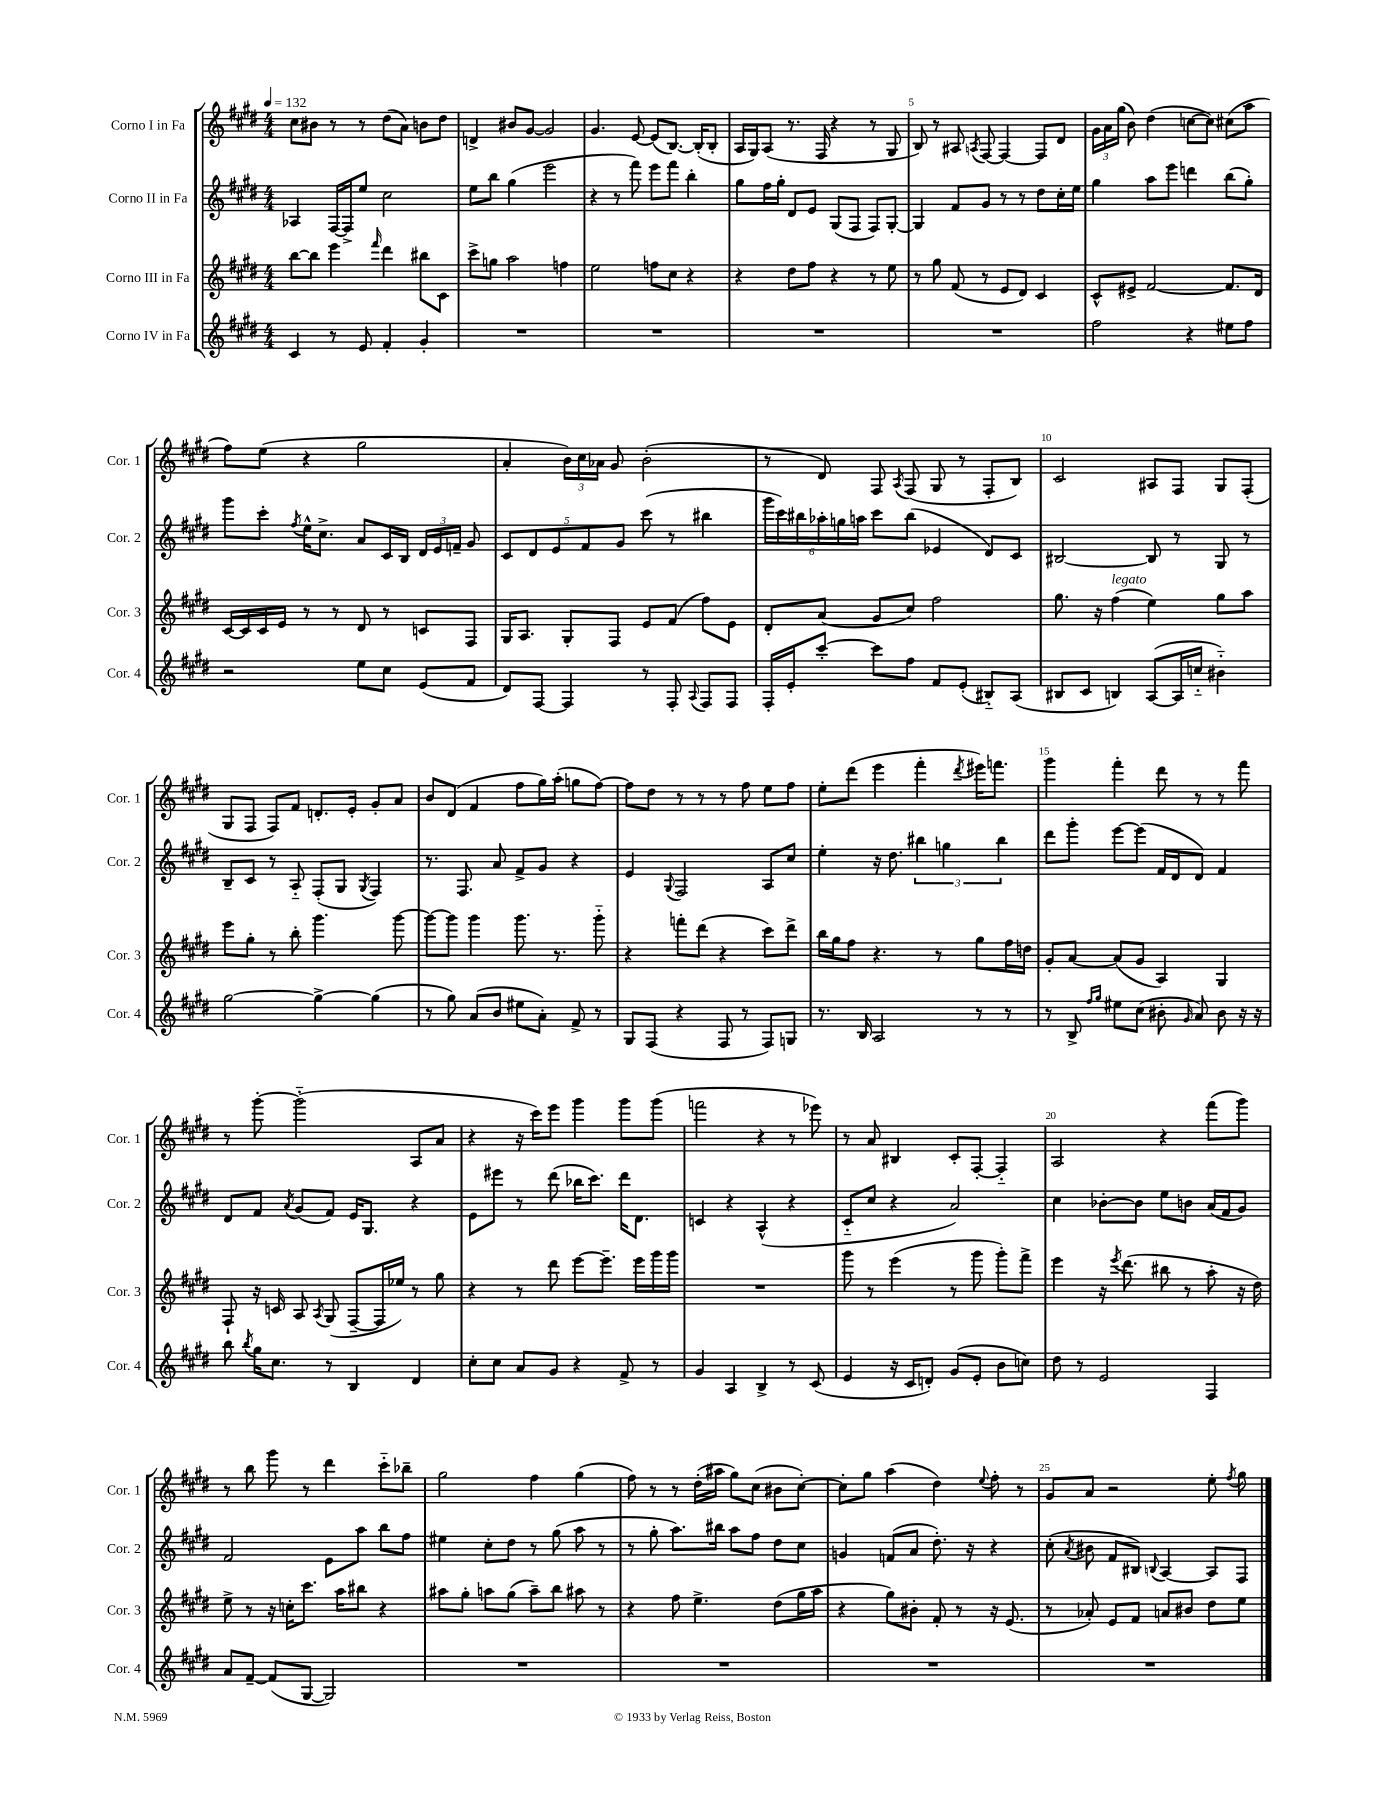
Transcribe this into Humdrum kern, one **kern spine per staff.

**kern	**kern	**kern	**kern
*staff4	*staff3	*staff2	*staff1
*clefG2	*clefG2	*clefG2	*clefG2
*k[f#c#g#d#]	*k[f#c#g#d#]	*k[f#c#g#d#]	*k[f#c#g#d#]
*M4/4	*M4/4	*M4/4	*M4/4
*MM132	*MM132	*MM132	*MM132
4c#	[8bb	4A-	8cc#
.	8bb]	.	8b#
8r	4eee	[16F#	8r
.	.	16F#^]	.
8e	.	8ee	8r
.	16qqfff#	.	.
4f#'	4ddd#	2cc#	(8dd#
.	.	.	8a)
4g#'	8bb#	.	8b
.	8c#	.	8dd#
=	=	=	=
1r	8ccc#^	8ee	4d^
.	8gg	8bb	.
.	2aa	(4gg#	8b#
.	.	.	[8g#
.	.	2eee	2g#]
.	4ff	.	.
=	=	=	=
1r	2ee	4r	4.g#
.	.	8r	.
.	.	8fff#)	[8e
.	8ff	8eee	(8e]
.	8cc#	8fff#	[8.B)
.	4r	4bb'	.
.	.	.	(16B']
.	.	.	8B'
=	=	=	=
1r	4r	8gg#	16A
.	.	.	16G#)
.	.	16ff#	(8A
.	.	16gg#'	.
.	8dd#	8d#	8.r
.	8ff#	8e	.
.	.	.	16F#
.	4r	(8G#	4r
.	.	8F#	.
.	8r	8F#)	8r
.	8ee	[8G#'	8G#
=	=	=	=
1r	8r	4G#]	8B)
.	8gg#	.	8r
.	(8f#	8f#	8A#
.	.	.	8qA
.	8r	8g#	[8F#
.	8e	8r	4F#_
.	8d#)	8r	.
.	4c#	8dd#	8F#]
.	.	16cc#'	8d#
.	.	16ee	.
=	=	=	=
2ff#	8c#^^	4gg#	24g#
.	.	.	24a
.	.	.	(24gg#
.	8e#^	.	8b)
.	[2f#	8aa	(4dd#
.	.	8eee	.
4r	.	4ddd	[8cc
.	.	.	8cc])
8ee#	8.f#]	(8bb	(8cc#
8ff#	.	8gg#')	8aa
.	16d#	.	.
=	=	=	=
2r	[16c#	8ggg#	8ff#)
.	16c#]	.	.
.	16c#	8ccc#'	(8ee
.	16e	.	.
.	.	8qff#	.
.	8r	16ee^^	4r
.	.	8.cc#^	.
.	8r	.	.
8ee	8d#	8a	2gg#
8cc#	8r	16c#	.
.	.	16B	.
(8e	8c	24d#	.
.	.	24e	.
.	.	24f~	.
8f#	8F#	8g#	.
=	=	=	=
8d#)	16G#	10c#	4a'
.	8.A	.	.
.	.	10d#	.
[8F#	.	.	.
.	.	10e	.
4F#]	8G#'	.	24b)
.	.	.	24cc#
.	.	10f#	.
.	.	.	24a-
.	8F#	.	8g#
.	.	10g#	.
8r	8e	(8ccc#	(2b'
8F#'	(8f#	8r	.
8qqA	.	.	.
8F#	8ff#)	4bb#	.
8F#	8e	.	.
=	=	=	=
16F#'	8d#'	24ggg#	8r
.	.	24ccc#)	.
16e'	.	.	.
.	.	24bb#	.
[8ccc#'	(8a	24aa-'	8d#)
.	.	24gg	.
.	.	24aa	.
8ccc#]	8g#	8ccc#	8F#
.	.	.	8qA
8ff#	8cc#)	(8bb#	(8F#
8f#	2ff#	4e-	8G#
(8e'	.	.	8r
8B#'~)	.	8d#)	8F#'
(8A	.	8c#	8B)
=	=	=	=
8B#	8.gg#	[2B#	2c#
8c#	.	.	.
.	16r	.	.
4B)	(4ff#	.	.
([8A	4ee)	8B#]	8A#
16A]	.	8r	8F#
16cc'~	.	.	.
4b#'~)	8gg#	8G#	8G#
.	8aa	8r	(8F#'
=	=	=	=
[2gg#	8eee	8B~	8G#
.	8gg#'	8c#	8F#
.	8r	8r	8F#)
.	8bb'	8A'~	8f#
4gg#^_	4.ggg#	(8F#'	8.d'
.	.	8G#	.
.	.	.	16e'
.	.	8qG#	.
(4gg#]	.	4F#)	8g#'
.	[8ggg#	.	8a
=	=	=	=
8r	8ggg#_	8.r	8b
8gg#)	8ggg#]	.	(8d#
.	.	8.F#	.
(8a	4ggg#	.	4f#
8b	.	8a	.
8ee#	8.ggg#	8f#^	8ff#
8a')	.	8g#	16gg#)
.	8.r	.	(16aa'
8f#^	.	4r	8gg
8r	8ggg#'~	.	[8ff#)
=	=	=	=
8G#	4r	4e	8ff#]
(8F#	.	.	8dd#
.	.	8qqG#	.
4r	8fff'	2F#	8r
.	(8ddd#	.	8r
8F#	4r	.	8r
8r	.	.	8ff#
8F#)	8ccc#)	8A	8ee
8G	8ddd#^	8cc#	8ff#
=	=	=	=
8.r	16bb	4ee'	8ee'
.	16gg#	.	.
.	8ff#	.	(8ddd#
16B	.	.	.
2A	4.r	16r	4eee
.	.	8.dd#	.
.	.	6bb#	4fff#'
.	8r	.	.
.	.	6gg	.
.	.	.	8qddd#
8r	8gg#	.	16eee#)
.	.	.	8.fff
.	.	6bb#	.
8r	16ff#	.	.
.	16dd	.	.
=	=	=	=
8r	8g#'	8ddd#	4ggg#
8B^	[8a	8ggg#'	.
16qqff#	.	.	.
16qqgg#	.	.	.
8ee#	(8a]	[8eee	4fff#'
(8cc#	8g#	(8eee]	.
8b#'	4A)	16f#	8ddd#
.	.	16d#	.
16qqg#	.	.	.
8a)	.	8d#)	8r
8b#	4G#	4f#	8r
16r	.	.	8fff#
16r	.	.	.
=	=	=	=
8bb	8F#`	8d#	8r
8qbb	.	.	.
16gg#	16r	8f#	[8ggg#'
8.cc#	16c	.	.
.	.	8qa	.
.	8A	(8g#	(2ggg#'~]
.	8qA	.	.
8r	(8G#	8f#)	.
4B	[8F#~	16e	.
.	.	8.G#	.
.	16F#]	.	.
.	16ee-)	.	.
4d#	8r	4r	8A
.	8gg#	.	8a
=	=	=	=
8cc#'	4r	8e	4r
8cc#	.	8eee#	.
8a	8r	8r	16r
.	.	.	16ccc#)
8g#	8ddd#	(8ddd#	8eee
4r	[8eee	16bb-	4ggg#
.	.	8.ccc#)	.
.	8.eee~]	.	.
8f#^	.	16ddd#	8ggg#
.	16eee	8.d#	.
8r	16ggg#	.	(8ggg#
.	16ggg#	.	.
=	=	=	=
4g#	1r	4c	2fff
4A	.	4r	.
4B^	.	(4A^^	4r
8r	.	4r	8r
(8c#	.	.	8eee-)
=	=	=	=
4e	8ggg#	8c#'~	8r
.	8r	8cc#	8a
16r	(4eee	4r	4B#
16c#	.	.	.
8d')	.	.	.
(8g#	8r	2a)	8c#'
8e'	8ggg#	.	[8F#'
8b	8ggg#')	.	4F#'~]
8cc)	8fff#^	.	.
=	=	=	=
8dd#	4eee	4cc#	2A
8r	.	.	.
2e	16r	[8b-'	.
.	8qeee	.	.
.	(8.ddd#	.	.
.	.	8b-]	.
.	8bb#	8ee	4r
.	8r	8b	.
4F#	8aa'	(16a	(8fff#
.	.	16f#	.
.	16r	8g#)	8ggg#)
.	16dd#)	.	.
=	=	=	=
8a	8ee^	2f#	8r
[8f#~	8r	.	8bb
(8f#]	16r	.	8ggg#
.	16cc'	.	.
[8G#	8.ccc#	.	8r
2G#])	.	8e	4ddd#
.	16aa	.	.
.	8bb#	8aa	.
.	4r	8bb	8ccc#'~
.	.	8ff#	8bb-~
=	=	=	=
1r	8aa#	4ee#	2gg#
.	8gg#'	.	.
.	8aa	8cc#'	.
.	(8gg#	8dd#	.
.	8aa~)	8r	4ff#
.	8bb	(8gg#	.
.	8aa#	8aa	(4gg#
.	8r	8r	.
=	=	=	=
1r	4r	8r	8ff#)
.	.	8gg#'	8r
.	8ff#	8.aa)	8r
.	4.ee^	.	(16dd#'
.	.	16bb#	16aa#
.	.	8aa	8gg#)
.	.	8ff#	(8cc#
.	(8dd#	8dd#	8b#
.	16gg#	8cc#	[8cc#')
.	16aa	.	.
=	=	=	=
1r	4r	4g	8cc#']
.	.	.	8gg#
.	8gg#)	(8f	(4aa
.	8b#'	8a	.
.	8f#'	8.dd#')	4dd#)
.	8r	.	.
.	.	16r	.
.	.	.	8qqee
.	16r	4r	8ff#'
.	(8.e	.	.
.	.	.	8r
=	=	=	=
1r	8r	(8cc#'	8g#
.	.	8qa	.
.	8a-')	8b#	8a
.	8e	8f#	2r
.	8f#	8B#)	.
.	.	8qqB	.
.	8a	[4A	.
.	8b#	.	.
.	8dd#	8A]	8ee'
.	.	.	8qff#
.	8ee	8F#	8gg#
==	==	==	==
*-	*-	*-	*-
